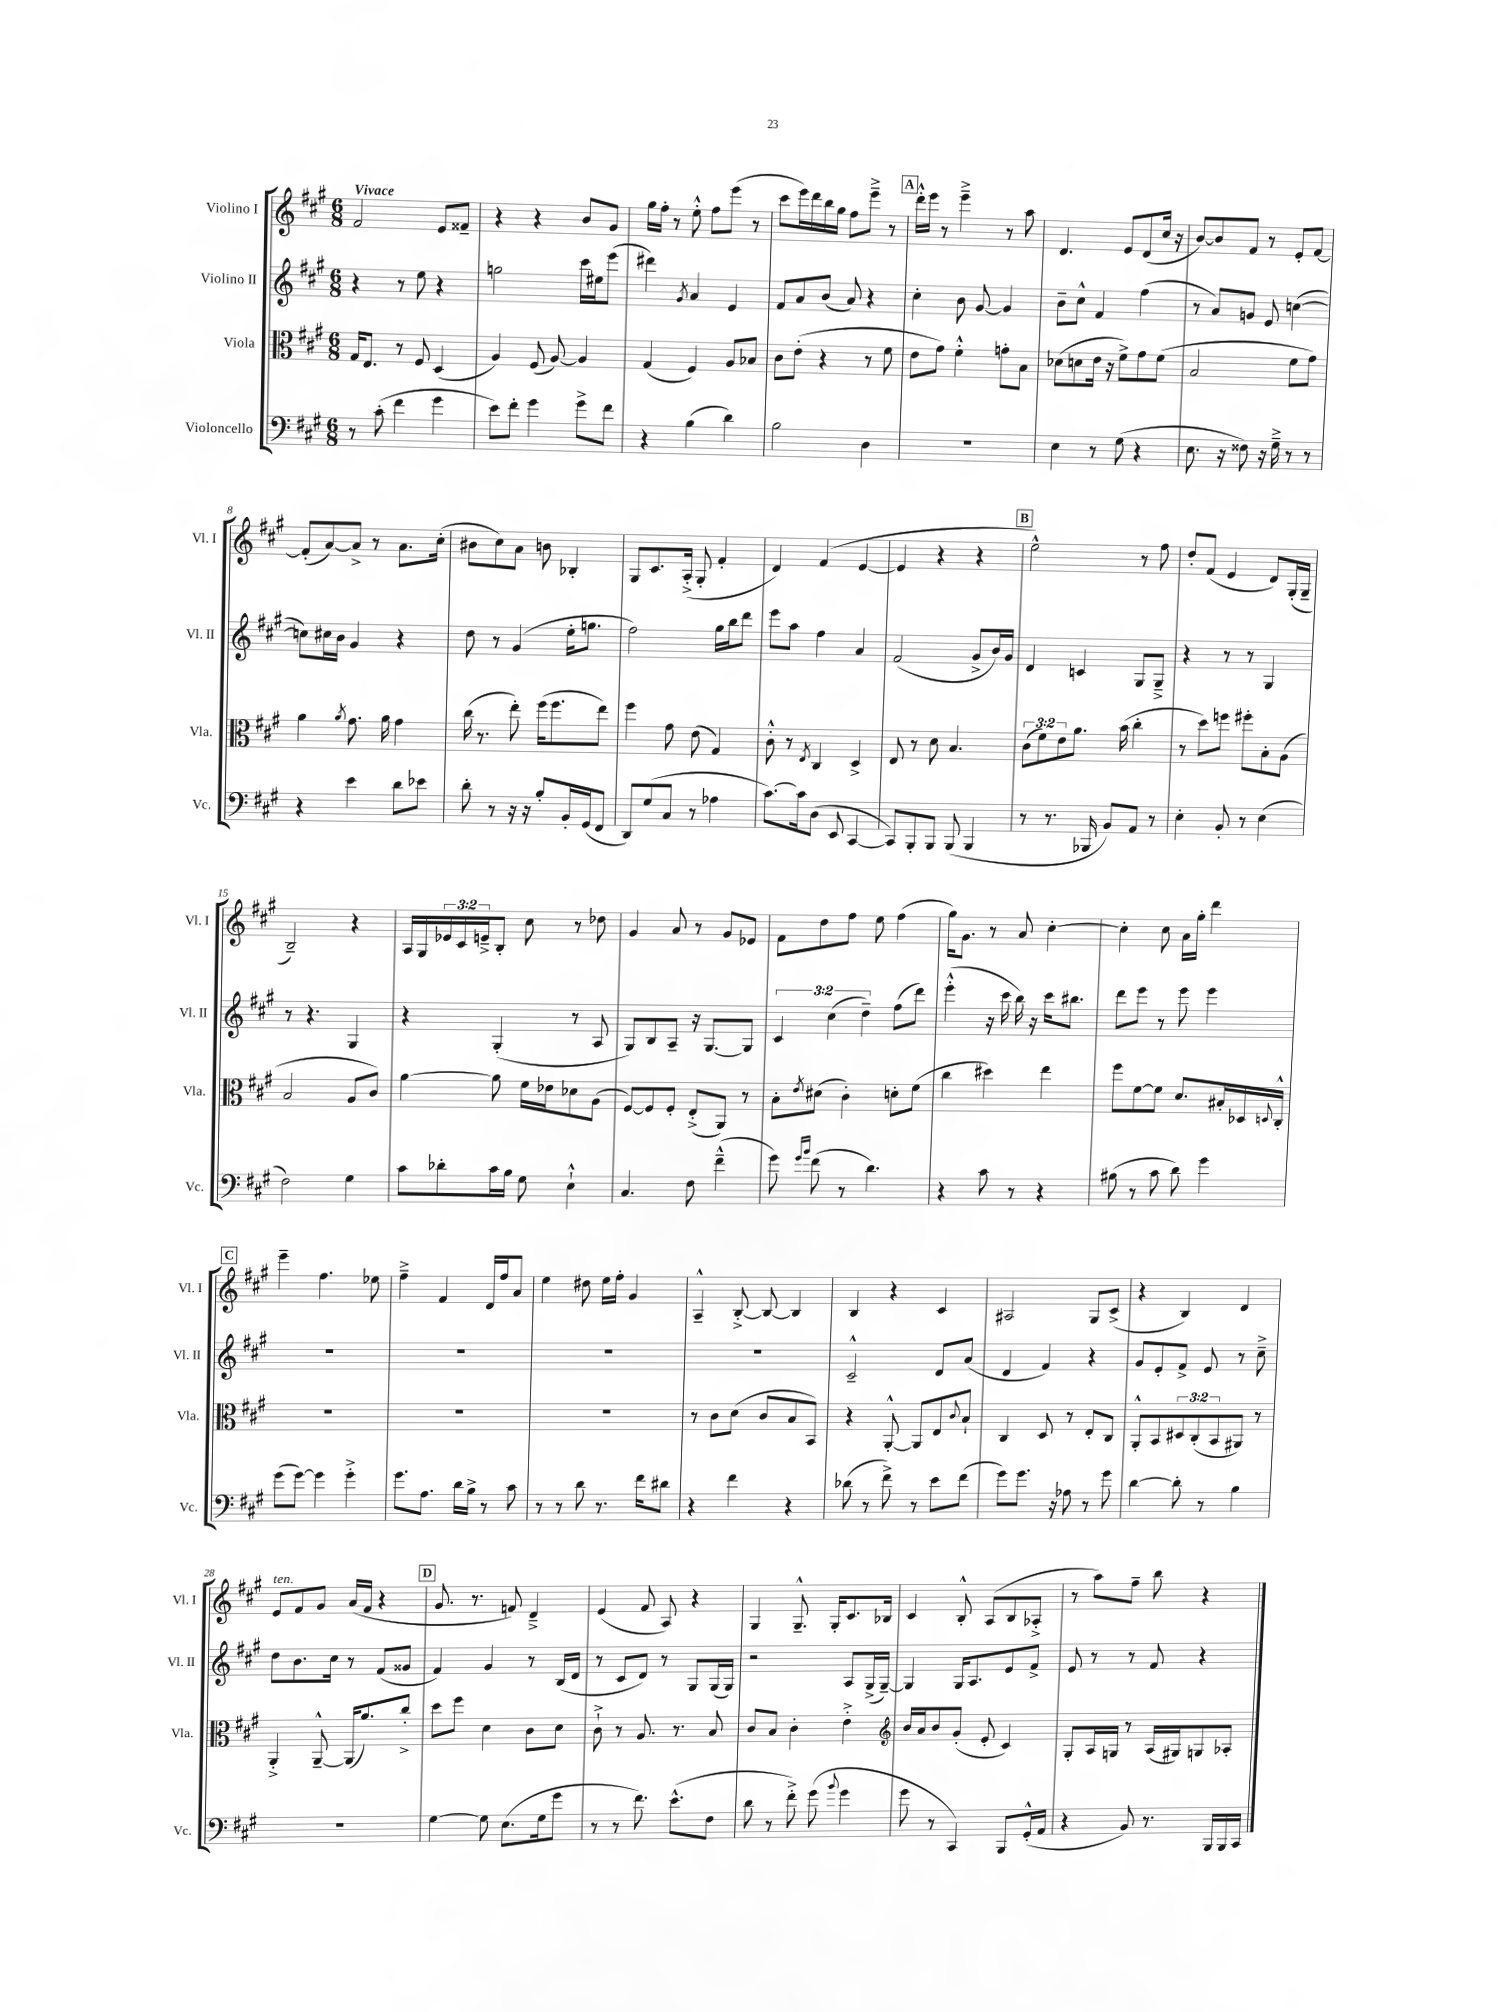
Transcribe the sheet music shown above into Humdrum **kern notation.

**kern	**kern	**kern	**kern
*part4	*part3	*part2	*part1
*staff4	*staff3	*staff2	*staff1
*I"Violoncello	*I"Viola	*I"Violino II	*I"Violino I
*I'Vc.	*I'Vla.	*I'Vl. II	*I'Vl. I
*clefF4	*clefC3	*clefG2	*clefG2
*k[f#c#g#]	*k[f#c#g#]	*k[f#c#g#]	*k[f#c#g#]
*M6/8	*M6/8	*M6/8	*M6/8
=1	=1	=1	=1
!	!	!	!LO:TX:a:B:t=Vivace
8r	16G#/KL	4r	2f#/
.	8.E/J	.	.
(8c#'\	.	.	.
4f#\	8r	8r	.
.	8F#/	8ee\	.
4g#\	(4D/	4r	8e/L
.	.	.	8f##X~/J
=2	=2	=2	=2
8e\L)	4A/)	2ggn\	4r
8f#'\J	.	.	.
4g#\	(8F#/	.	4r
.	[8A/)	.	.
8g#^\L	4A/]	16ccc#\LL	8b/L
.	.	16ee#X\J	.
8f#\J	.	(8eee\J	8g#/J
=3	=3	=3	=3
4r	(4G#/	4ddd#X\)	16gg#\LL
.	.	.	16ff#'\JJ
.	.	.	8r
.	.	8qg#/	.
(4B\	4F#/)	4a/	8ee'^^\
.	.	.	8ff#\L
4d\)	8A/L	4e/	(8eee\J
.	8B-X/J	.	8r
=4	=4	=4	=4
2B\	8c#\L	8f#/L	8ccc#\L
.	(8e'\J	8a/	16eee\L)
.	.	.	16ddd\
.	4r	(8b/J	16bb\
.	.	.	16gg#\JJ
.	.	8a/)	8ff#\L
4D\	8r	4r	8eee~^\J
.	8f#\	.	8r
!!LO:REH:place=s1:t=A
=5	=5	=5	=5
2.r	8e\L	4cc#'\	16ddd'^^\LL
.	.	.	16eee\JJ
.	8g#\J)	.	8r
.	4f#'^^\	8b\	4eee~^\
.	.	[8g#/	.
.	8gn'\L	4g#/]	8r
.	8B\J	.	8aa\
=6	=6	=6	=6
4E\	(8d-X\L	8b~\L	4.d/
.	8dn\	8cc#^^\J	.
8r	16e\Jk	4f#/	.
.	16r	.	.
(8G#\	8f#^\L)	.	8e/L
4r	8g#\	(4ff#\	(8d/
.	(8f#\J	.	16cc#/Jk
.	.	.	16r
=7	=7	=7	=7
8.E\	2B/	8r	[8b/L)
.	.	8a/L)	8b/]
16r	.	.	.
8F##X\)	.	8gn/J	8f#/J
16r	.	8e/	8r
16G#~^\	.	.	.
8r	8f#\L	([4ccn\	8e'/L
8r	8g#\J)	.	[8f#/J
!!LO:LB:g=z
=8	=8	=8	=8
4r	4a\	8ccn\L])	(8f#'/L]
.	.	16cc#X\L	[8a/)
.	.	16b\JJ	.
.	8qa/	.	.
4e\	8.g#\	4g#/	8a^/J]
.	.	.	8r
.	16a\	.	.
8d\L	4g#\	4r	8.a\L
8e-X\J	.	.	.
.	.	.	(16cc#'\Jk
=9	=9	=9	=9
8d'\	(16cc#\	8dd\	8b#X\L
.	8.r	.	.
8r	.	8r	8cc#\)
16r	8ee'\)	(4g#/	8a\J
16r	.	.	.
8B'/L	(16ff#\KL	.	8bn\
.	8.ff#\	.	.
16BB'/L	.	16ee'\KL	4B-X'/
(16GG#/J	.	8.ggn\J	.
8FF#/J	8ee\J)	.	.
=10	=10	=10	=10
8DD/L)	4ff#\	2ff#\)	8G#/L
(8G#/	.	.	8.c#/
8C#/J	8g#\	.	.
.	.	.	(16A'^/Jk
8r	(8e\	.	8G#'/
4A-X\	4G#/)	16gg#\LL	4f#'/
.	.	16bb\J	.
.	.	8ddd\J	.
=11	=11	=11	=11
[8.c#\L)	8c#'^^\	8eee\L	4d/)
.	8r	8aa\J	.
16c#\k]	.	.	.
.	8qE/	.	.
(8D\J	4C#/	4ff#\	(4f#/
8EE/	.	.	.
[4CC#/	4D^/	4a/	[4e/
=12	=12	=12	=12
8CC#/L])	8E/	(2f#/	4e/]
8BBB'/	8r	.	.
8BBB/J	8d\	.	4r
(8BBB/	4.B/	.	.
4BBB/	.	8g#^/L	4r
.	.	16b/L)	.
.	.	16g#/JJ	.
!!LO:REH:place=s1:t=B
=13	=13	=13	=13
8r	(12c#\L	4d/	2ee^^\)
.	12f#\)	.	.
8.r	.	.	.
.	12e\	.	.
.	8.a\J	4cn/	.
16BBB-X/	.	.	.
8BB/L)	.	.	.
.	(16b\	.	.
8AA/J	4cc#'\	8G#/L	8r
8r	.	8G#~^/J	8ff#\
=14	=14	=14	=14
4E'\	8r	4r	8dd'/L
.	8dd\L)	.	(8f#/J
8BB'/	8ffn\J	8r	4e/
8r	8ff#X'\L	8r	.
(4E\	8B'\	4G#/	8d/L)
.	(8A\J	.	(16G#'/L
.	.	.	16G#~/JJ
!!LO:LB:g=z
=15	=15	=15	=15
2F#\)	2B/	8r	2B~/)
.	.	4.r	.
4G#\	8A/L	4G#/	4r
.	8c#/J)	.	.
=16	=16	=16	=16
8c#\L	[4a\	4r	16A/LL
.	.	.	16G#/
8d-X'\	.	.	24e-X/
.	.	.	24c#/
.	.	.	24en~^/J
16c#\L	8a\]	(4G#'/	8B'/J
16B\JJ	.	.	.
8G#\	16f#\LL	.	8cc#\
.	16e-X\J	.	.
4E`^^\	8d-X\	8r	8r
.	(8A\J	8A/	8dd-X\
=17	=17	=17	=17
4.C#/	[8F#/L)	8G#/L)	4g#/
.	8F#/]	8B/	.
.	8F#'/J	8A~/J	8a/
8F#\	(8E'^/L	16r	8r
.	.	[8.G#/L	.
(4f#~^^\	8AA/J)	.	8g#/L
.	8r	8G#/J]	8e-X/J
=18	=18	=18	=18
8g#\)	8B'\L	6c#/	8f#\L
16qqg#/LL	.	.	.
16qqb/JJ	8qe/	.	.
(8f#\	(8d#X\J	.	8dd\
.	.	(6cc#\	.
8r	4c#'\)	.	8ff#\J
.	.	6dd~\)	.
4.d\)	.	.	8ee\
.	8dn'\L	(8ff#\L	(4ff#\
.	(8f#\J	8ddd\J)	.
=19	=19	=19	=19
4r	4cc#\	(4eee'^^\	16gg#\KL)
.	.	.	8.g#\J
8c#\	4dd#X\)	16r	8r
.	.	16ccc#\	.
8r	.	16bb\)	8a/
.	.	16r	.
4r	4ee\	16ccc#\KL	[4cc#'\
.	.	8.bb#X\J	.
=20	=20	=20	=20
(8B#X\	8ff#\L	8ddd\L	4cc#'\]
8r	[8f#\	8eee\J	.
8c#\	8f#\J]	8r	8cc#\
8d\)	8.d/L	8eee\	16a\LL
.	.	.	16gg#'\JJ
4g#\	.	4eee\	4ddd\
.	16B#X'/L	.	.
.	16D-X/	.	.
.	8qqDn/	.	.
.	16C#'^^/JJ	.	.
!!LO:LB:g=z
!!LO:REH:place=s1:t=C
=21	=21	=21	=21
(8g#\L	2.r	2.r	4eee~\
[8g#\J)	.	.	.
4g#\]	.	.	4.ff#\
4g#'^\	.	.	.
.	.	.	8ee-X\
=22	=22	=22	=22
8.g#\L	2.r	2.r	4ff#~^\
8.A\J	.	.	.
.	.	.	4f#/
16d\LL	.	.	.
16B^\JJ	.	.	.
8r	.	.	16d/LL
.	.	.	16ff#/J
8c#\	.	.	8a/J
=23	=23	=23	=23
8r	2.r	2.r	4ee\
8r	.	.	.
8d\	.	.	8dd#X\
8.r	.	.	16ee\LL
.	.	.	16ff#'\JJ
.	.	.	4g#/
16f#\KL	.	.	.
8d#X\J	.	.	.
=24	=24	=24	=24
4r	8r	2.r	4A~^^/
.	8c#\L	.	.
4f#\	(8d\J	.	[8B'^/
.	8c#/L	.	8B/_
4r	8B/	.	4B/]
.	8BB/J)	.	.
=25	=25	=25	=25
(8d-X\	4r	2c#~^^/	4B/
8r	.	.	.
8f#^\)	[8AA'^^/	.	4r
8r	8AA/L]	.	.
8e\L	8E/	8d/L	4c#/
.	8qqc#/	.	.
(8f#\J	8B`/J	(8a/J	.
=26	=26	=26	=26
8g#\L)	4C#/	4d/	2A#X/
8.g#\J	.	.	.
.	8D/	4f#/)	.
16r	.	.	.
8A-X\	8r	.	.
8r	8E'/L	4r	8G#/L
8g#\	8C#/J	.	(8c#^/J
=27	=27	=27	=27
[4d\	8AA'^^/L	8g#/L	4r
.	8BB/	8e'/	.
8d'\]	12D#X/	8f#^/J	4B/)
.	(12C#'/	.	.
8r	.	8e/	.
.	12BB/	.	.
4B\	8AA#X/J)	8r	4d/
.	8r	8cc#~^\	.
!!LO:LB:g=z
=28	=28	=28	=28
!	!	!	!LO:TX:a:i:t=ten.
2.r	4AA'^/	8dd\L	8e/L
.	.	8.b\	8f#/
.	[8AA~^^/	.	8g#/J
.	.	16cc#\Jk	.
.	(16AA/KL]	8r	(16a/LL
.	8.a/)	.	16f#/JJ
.	.	(8f#/L	4r
.	8cc#'^/J	8g##X/J	.
!!LO:REH:place=s1:t=D
=29	=29	=29	=29
[4G#\	8dd\L	4f#/)	8.g#/
.	8ff#\J	.	.
.	.	.	8.r
8G#\]	4d\	4g#/	.
(8.E\L	.	.	8fn/)
.	8c#\L	8r	4d~^/
16G#\k	.	.	.
8g#\J	8d\J	(16B/LL	.
.	.	16d/JJ	.
=30	=30	=30	=30
8r	8c#`^\	8r	(4e/
8r	8r	8c#/L	.
8.f#\)	8.A/	8d/J)	8f#/
.	.	8r	8A/)
(8.e^^\L	8.r	.	.
.	.	8G#/L	4r
8F#\J	8B/	(16G#/L	.
.	.	16G#/JJ)	.
=31	=31	=31	=31
8d\	8c#/L	2r	4G#/
8r	8B/J	.	.
8f#'^\)	4c#'\	.	8.G#~^^/
(8g#\	.	.	.
.	.	.	16G#'/KL
8qqb/	.	.	.
4g#\	4e'^\	8A/L	8.c#/
.	.	(16G#^/L	.
.	.	[16G#~/JJ)	16B-X/Jk
=32	=32	=32	=32
*	*clefG2	*	*
8g#\	16b/LL	4G#/]	4c#/
.	16a/J	.	.
8r	8b/	.	.
4CC#/)	(8g#'/J	16G#/KL	8B'^^/
.	.	8.A/	.
.	8e'/	.	(8A/L
8BBB/L	4c#/)	8e/	8B/
(16GG#'^^/L	.	8f#^/J	8A-X'^/J
16AA/JJ	.	.	.
=33	=33	=33	=33
4r	8G#'/L	8e/	8r
.	16A/L	8r	8aa\L)
.	16Gn/JJ	.	.
8BB/)	8r	8r	8ff#~\J
8.r	(16A/LL	8f#/	8bb\
.	16G#X/J)	.	.
.	8Gn/	4r	4r
16BBB/LL	.	.	.
16BBB/	8A-X'/J	.	.
16CC#/JJ	.	.	.
==	==	==	==
*-	*-	*-	*-
